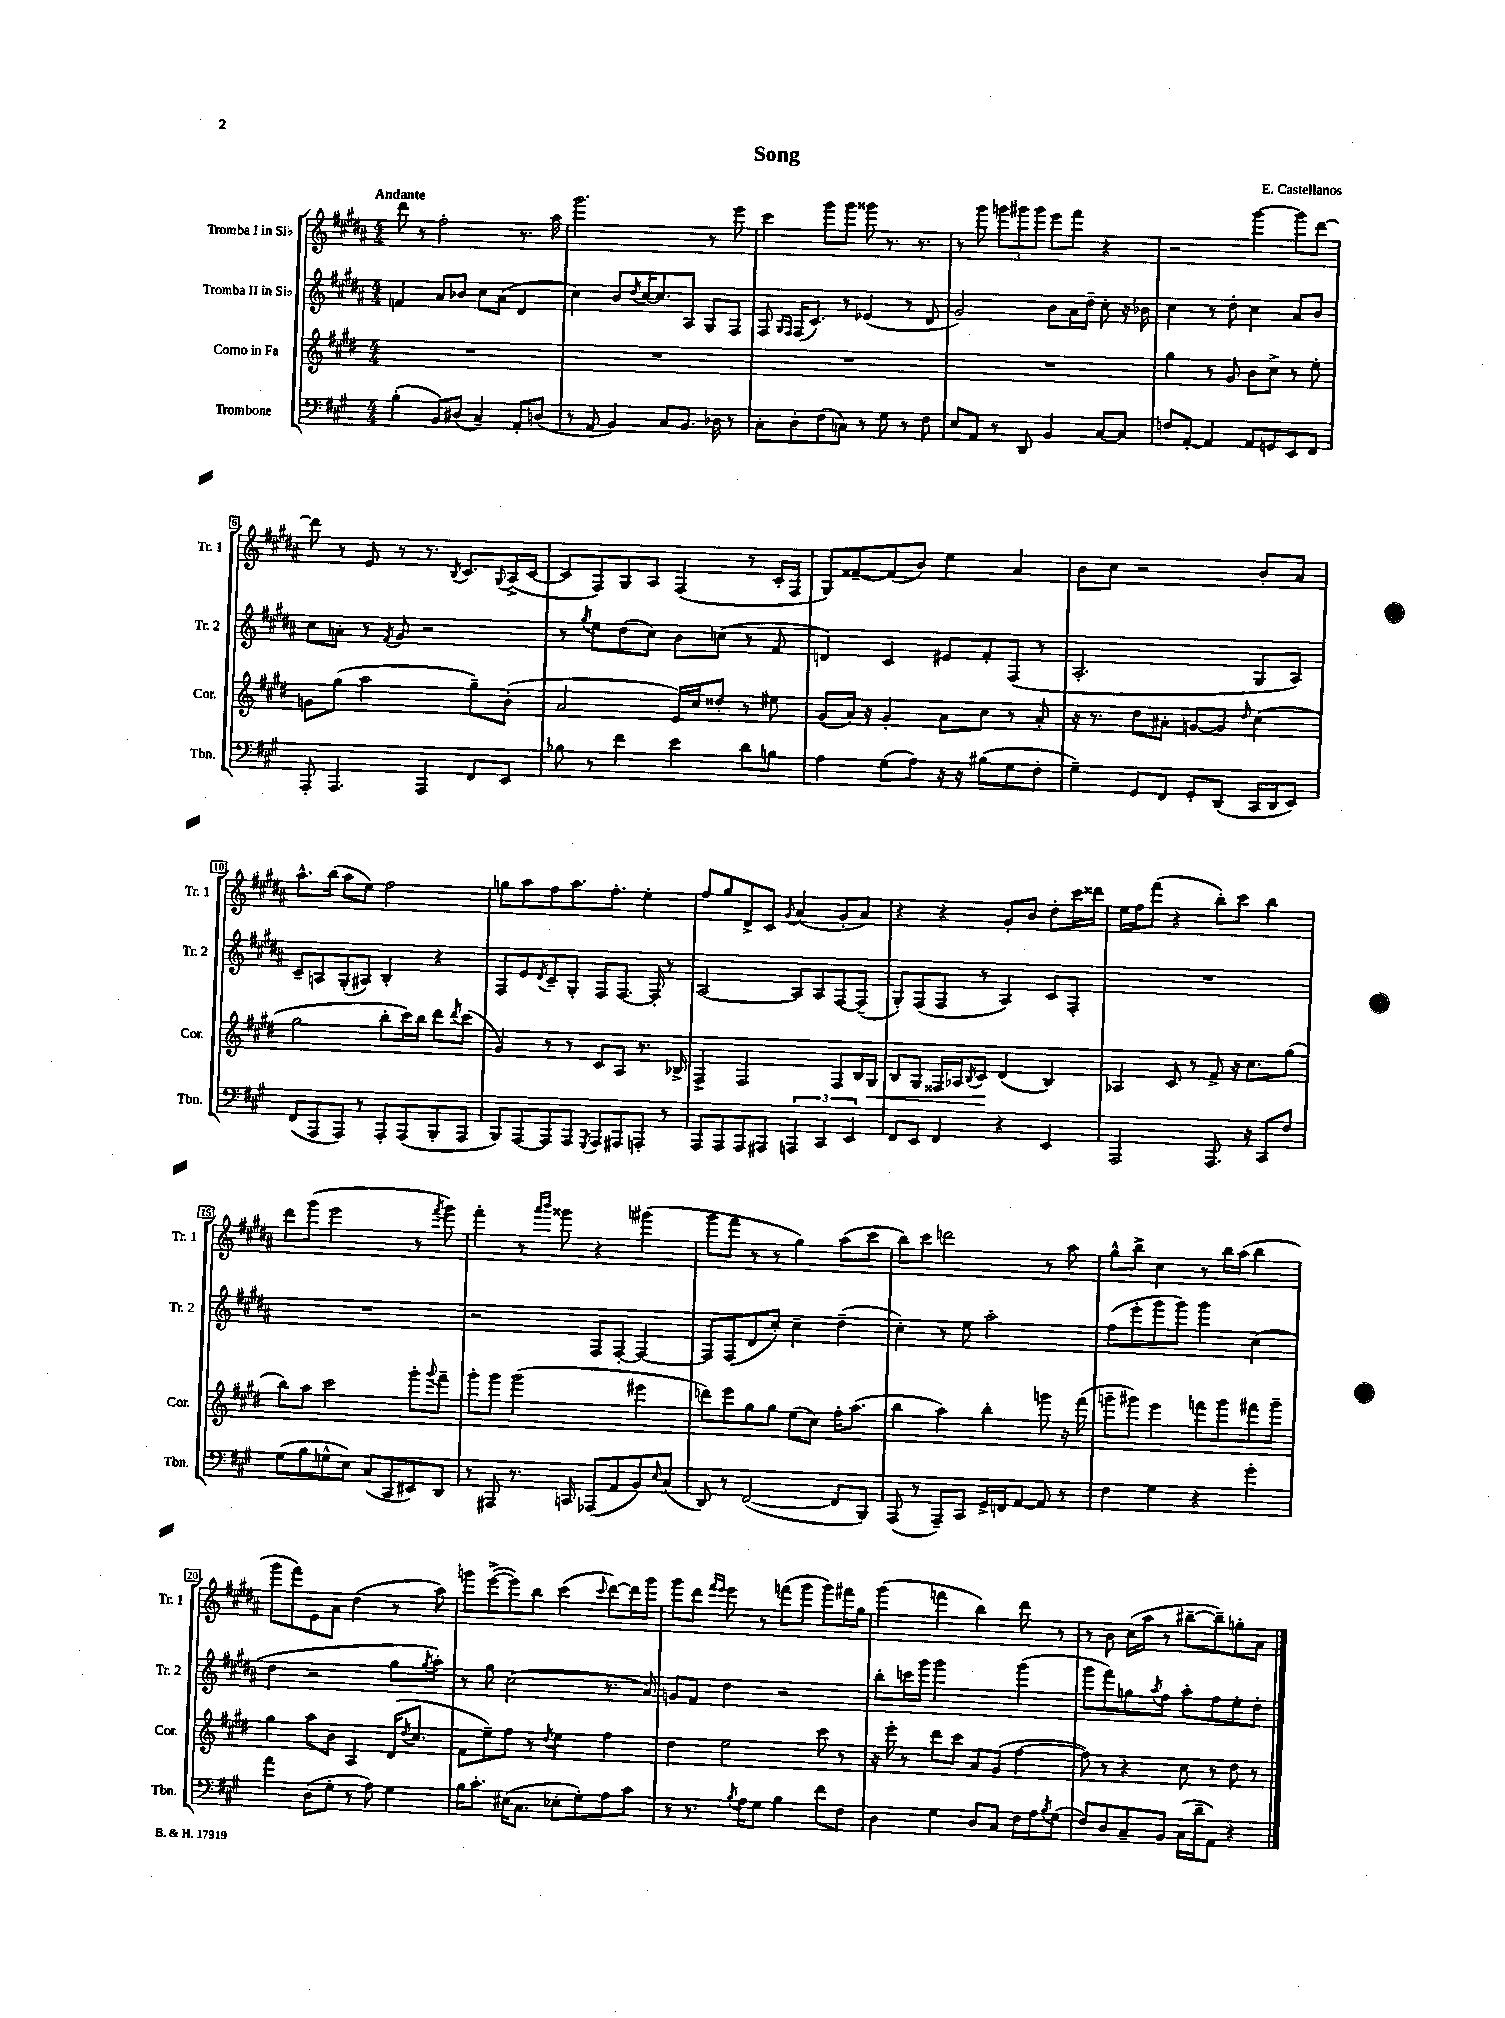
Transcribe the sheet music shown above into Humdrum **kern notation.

**kern	**kern	**dynam	**kern	**kern
*part4	*part3	*part3	*part2	*part1
*staff4	*staff3	*staff3	*staff2	*staff1
*I"Trombone	*I"Corno in Fa	*	*I"Tromba II in Si♭	*I"Tromba I in Si♭
*I'Tbn.	*I'Cor.	*	*I'Tr. 2	*I'Tr. 1
*clefF4	*clefG2	*	*clefG2	*clefG2
*k[f#c#g#]	*k[f#c#g#d#]	*	*k[f#c#g#d#a#]	*k[f#c#g#d#a#]
*M4/4	*M4/4	*	*M4/4	*M4/4
=1	=1	=1	=1	=1
!	!	!	!	!LO:TX:a:B:t=Andante
(4B'\	1r	.	4fn/	8ddd#\
.	.	.	.	8r
8BB/L)	.	.	8a#/L	2ff#'\
(8D#X/J	.	.	8b-X/J	.
4C#~/)	.	.	8cc#\L	.
.	.	.	(8a#\J	.
8AA'/L	.	.	4d#/	8.r
(8Dn/J	.	.	.	.
.	.	.	.	16aa#\
=2	=2	=2	=2	=2
8r	1r	.	4cc#\)	2.ggg#\
8AA/	.	.	.	.
4BB/)	.	.	8b/L	.
.	.	.	8qdd#/	.
.	.	.	[16cc#/K	.
.	.	.	8.cc#/]	.
8C#/L	.	.	.	.
8.BB/J	.	.	8A#/J	.
.	.	.	8G#/L	8r
16D-X\	.	.	.	.
8r	.	.	8F#/J	8eee\
=3	=3	=3	=3	=3
8C#'\L	1r	.	8F#/	4ccc#\
.	.	.	16qqG#/LL	.
.	.	.	16qqF#/JJ	.
8D'\	.	.	(16F#/KL	.
.	.	.	8.c#/J)	.
(8F#\	.	.	.	8ggg#\L
8Cn\J)	.	.	8r	8ggg#\J
8r	.	.	(4e-X/	8ggg##X\
8G#\	.	.	.	8.r
8r	.	.	8r	.
.	.	.	.	8.r
8F#\	.	.	8d#/	.
=4	=4	=4	=4	=4
8E/L	1r	.	2g#/)	8r
8AA/J	.	.	.	8ggg#\
8r	.	.	.	12gggn\L
.	.	.	.	12ggg#X\
8DD/	.	.	.	.
.	.	.	.	12ggg#\J
4BB/	.	.	8b\L	8eee\L
.	.	.	16a#\L	8fff#\J
.	.	.	16dd#~\JJ	.
[8C#/L	.	.	8cc#'\	4r
8C#/J]	.	.	16r	.
.	.	.	16b-X\	.
=5	=5	=5	=5	=5
8Fn/L	4gg#\	.	4cc#\	2r
[8AA'/J	.	.	.	.
4AA/]	8r	.	8r	.
.	8g#/	.	8dd#'\	.
8AA/L	8b\L	.	4cc#\	[4ggg#\
8GGn/	8cc#^\J	.	.	.
8EE/	8r	.	8a#/L	8ggg#\L]
8FF#/J	8ee'\	.	8b/J	[8ddd#\J
!!LO:LB:g=z
=6	=6	=6	=6	=6
8AAA'/	8gn\L	.	8cc#\L	8ddd#\]
4.AAA/	(8gg#\J	.	8an'\J	8r
.	2aa\	.	8r	8e/
.	.	.	8qf#/	.
.	.	.	8g#/	8r
4AAA/	.	.	2r	8.r
.	.	.	.	8qB/
.	.	.	.	8.c#/L
8FF#/L	8gg#~\L)	.	.	.
.	.	.	.	8qqG#/
8EE/J	(8b'\J	.	.	(16A#^/L
.	.	.	.	[16c#/JJ
=7	=7	=7	=7	=7
8B-X\	2a/	.	8r	8c#/L]
.	.	.	8qgg#/	.
8r	.	.	8ee\L	8F#/)
4f#\	.	.	(8dd#\	8G#/
.	.	.	8cc#\J)	8A#/J
4e\	16e/LL)	.	8b\L	(4F#/
.	16cc#/J	.	.	.
.	8dd##X'/J	.	(8ccn\J	.
8d\L	8r	.	8r	8r
8Bn\J	8ee#X\	.	8f#/	16c#'/LL
.	.	.	.	16F#/JJ
=8	=8	=8	=8	=8
4A\	(8g#/L	.	4dn/)	8G#/L)
.	16a/Jk)	.	.	[8f##X~/
.	16r	.	.	.
(8G#\L	4g#'/	.	4c#/	(8f##/]
8A\J)	.	.	.	8b/J)
16r	8a\L	.	8e#X/L	4ee\
16r	.	.	.	.
(8B#X\L	8cc#\J	.	8f#'/	.
8G#\	8r	.	(8F#/J	4a#/
8F#'\J	8a'/	.	8r	.
=9	=9	=9	=9	=9
4G#~\)	16r	.	2.A#'/	8b\L
.	8.r	.	.	.
.	.	.	.	8cc#\J
8GG#/L	8dd#\L	.	.	2r
8FF#/J	8a#X'\J	.	.	.
8GG#'/L	[8gn/L	.	.	.
(8DD/J	8g/J]	.	.	.
.	16qqdd#/	.	.	.
16CC#/LL	(4cc#\	.	8G#/L	8b'/L
16DD/J	.	.	.	.
8EE/J)	.	.	8A#/J)	8a#/J
!!LO:LB:g=z
=10	=10	=10	=10	=10
(8FF#/L	2gg#\	.	8c#~/L	8.aa#^^\L
8AAA/	.	.	8An/	.
.	.	.	.	(16bb\Jk
8AAA/J)	.	.	(8G#'/	8aa#\L
8r	.	.	8A#X/J)	8ee\J)
8AAA'/L	8bb'\L	.	4B'/	2ff#\
(8AAA/	16ccc#\L)	.	.	.
.	16bb\JJ	.	.	.
8BBB'/	8ddd#\L	.	4r	.
.	8qddd#/	.	.	.
8AAA/J	(8ccc#\J	.	.	.
=11	=11	=11	=11	=11
8BBB/L)	4g#/)	.	8F#/L	8ggn\L
[8AAA/	.	.	8e/	8aa#\
.	.	.	8qd#/	.
8AAA/]	8r	.	8c#~/	8ff#\
8AAA/J	8r	.	8G#'/J	8.aa#\
8qGGG#/	.	.	.	.
8AAA/L	8c#/L	.	8F#/L	.
.	.	.	.	8.ff#'\J
8AAA#X/	8A/J	.	[8.F#/J	.
8AAAn'/J	8.r	.	.	4ee'\
.	.	.	16F#'/]	.
8r	.	.	8r	.
.	16B-X^/	.	.	.
=12	=12	=12	=12	=12
8AAA/L	4F#^/	.	[2A#/	8ff#/L
8AAA/	.	.	.	8gg#/
8AAA/	2F#/	.	.	8d#^/
8AAA#X/J	.	.	.	8c#/J
.	.	.	.	8qg#/
6AAAn/	.	.	8A#/L]	(4a#/
.	.	.	8A#/	.
6CC#/	.	.	.	.
.	8F#/L	.	[8F#/	8g#'/L
6EE/	.	.	.	.
.	16B/L	.	(8F#~/J]	8a#/J)
!	!	!LO:HP:b	!	!
.	16G#/JJ	<	.	.
=13	=13	=13	=13	=13
8FF#/L	8B/L	.	8G#'/L)	4r
8EE/J	8G#/J	.	(8F#/	.
4FF#/	16F##X/LL	.	8F#/J	4r
.	16A-X/J	.	.	.
.	8qB/	.	.	.
.	8c#/J	.	8r	.
4r	(4d#/	[	4A#/)	8g#'/L
.	.	.	.	8b/J
4EE/	4B/)	.	8c#/L	8dd#'\L
.	.	.	8F#'/J	16ccc#\L
.	.	.	.	16ddd##X\JJ
=14	=14	=14	=14	=14
2AAA/	4A-X/	.	1r	16ee\LL
.	.	.	.	16ff#\J
.	.	.	.	(8fff#\J
.	8c#/	.	.	4r
.	8r	.	.	.
8.AAA/	8f#^/	.	.	8bb'\L)
.	16r	.	.	8ccc#\J
16r	8.cc#\L	.	.	.
8CC#/L	.	.	.	4bb\
8F#/J	(8gg#\J	.	.	.
!!LO:LB:g=z
=15	=15	=15	=15	=15
(8G#\L	8bb\L)	.	1r	8ddd#\L
8B\	8aa\J	.	.	(8ggg#\J
8Gn^^\	2ccc#\	.	.	2eee\
8E\J)	.	.	.	.
(8C#/L	.	.	.	.
8CC#/	.	.	.	.
8EE#X/)	8ggg#'\L	.	.	8r
.	8qqggg#/	.	.	8qfff#/
8DD/J	8fff#~\J	.	.	8ggg#\)
=16	=16	=16	=16	=16
8r	8ggg#'\L	.	2r	4fff#'\
8AAA#X/	8ggg#\J	.	.	.
8.r	(2ggg#\	.	.	8r
.	.	.	.	16qqaaa#/LL
.	.	.	.	16qqbbb/JJ
.	.	.	.	8ggg##X\
16CCn/	.	.	.	.
(8AAA-X/L	.	.	8F#/L	4r
8AA/	.	.	[8F#'/J	.
8BB/)	4eee#X\	.	4F#/_	(4ggg#X\
16qqE/	.	.	.	.
(8C#/J	.	.	.	.
=17	=17	=17	=17	=17
8DD/)	8dddn\L)	.	8F#/L]	8ggg#\L
8r	8eee\	.	(8F#/	8fff#\J
([2FF#/	8gg#\	.	8d#/	8r
.	8gg#\J	.	8cc#'/J)	8r
.	(8ee\L	.	4cc#~\	4gg#\)
.	8cc#\J)	.	.	.
8FF#/L]	16ff#'\KL	.	(4dd#~\	(8aa#\L
.	(8.aa\J	.	.	.
8BBB/J)	.	.	.	8ccc#\J
=18	=18	=18	=18	=18
(8AAA/	4bb\	.	4cc#'\)	8bb\L)
8r	.	.	.	8ccc#\J
8AAA~/L)	4aa\)	.	8r	2dddn\
8CC#/J	.	.	8ee\	.
16GG#^/LL	4bb'\	.	2aa#'\	.
16FFn/J	.	.	.	.
[8AA/J	.	.	.	.
8AA/]	8gggn\	.	.	8r
8r	16r	.	.	8aa#\
.	(16fff#\	.	.	.
=19	=19	=19	=19	=19
4F#\	8gggn~\L	.	(8ff#\L	8gg#^^\L
.	8ggg#X\J)	.	8eee'\	8bb^\J
4G#\	4eee\	.	8ggg#\	4cc#\
.	.	.	8ggg#\J)	.
4r	8fffn\L	.	4ggg#\	8r
.	8ggg#\	.	.	16bb\LL
.	.	.	.	(16aa#\JJ
4g#'\	8fff#X\	.	(4cc#\	4bb\
.	8ggg#~\J	.	.	.
!!LO:LB:g=z
=20	=20	=20	=20	=20
4a\	4gg#\	.	4dd#\	8ggg#\L
.	.	.	.	8fff#\)
(8D\L	8aa\L	.	2r	8e\
8G#'\J	8b\J	.	.	8a#\J
8r	4A/	.	.	(4dd#\
8A\)	.	.	.	.
4G#\	(16d#/KL	.	8gg#\L	8r
.	8qdd#/	.	.	.
.	8.cc#/J	.	.	.
.	.	.	8qgg#/	.
.	.	.	8aa#'\J)	8aa#\)
=21	=21	=21	=21	=21
16B\KL	8f#\L	.	8r	8gggn\L
8.c#'\J	.	.	.	.
.	8ee~\)	.	8gg#\	([8eee^\
(16E#X\KL	8ff#\J	.	(2cc#\	8eee\])
8.C#\J	.	.	.	.
.	8r	.	.	8bb\J
.	8qdd#/	.	.	.
8E-X'\L	4ee\	.	.	(4ccc#\
8G#'\)	.	.	.	.
.	.	.	.	8qqccc#/
8A\	4ff#\	.	8.r	[8ddd#\L)
8c#\J	.	.	.	16ddd#\L]
.	.	.	16a#/)	16ggg\JJ
=22	=22	=22	=22	=22
8r	4dd#\	.	8gn/L	8ggg#\L
8.r	.	.	8f#/J	8ddd#\J
.	.	.	.	16qqfff#/LL
.	.	.	.	16qqeee/JJ
.	2ee\	.	4dd#\	8eee\
8qB/	.	.	.	.
16A\KL	.	.	.	.
8G#\J	.	.	.	8r
4B\	.	.	2r	(8fffn\L
.	.	.	.	8ggg#\J
8f#\L	8ccc#\	.	.	8ggg#\L)
8F#\J	8r	.	.	16fff#X\L
.	.	.	.	16gg#\JJ
=23	=23	=23	=23	=23
4D\	16r	.	8bb'\L	(4ggg#\
.	16eee'\	.	.	.
.	8r	.	16cccn\L	.
.	.	.	16ggg#\JJ	.
4G#\	8ddd#\L	.	2ggg#\	4fffn\
.	8ccc#\J	.	.	.
8D/L	8a/L	.	.	4bb\)
8C#/J	(8g#/J	.	.	.
16F#\LL	[4ff#\	.	(4ggg#\	8ddd#\
16A\J	.	.	.	.
8qB/	.	.	.	.
(8G#\J	.	.	.	8r
=24	=24	=24	=24	=24
8F#/L)	8ff#\])	.	8ggg#\L	8r
8D/	8r	.	8fff#\)	8b\
8C#~/	4r	.	8ggn\	(16cc#\LL
.	.	.	.	16aa#\JJ
.	.	.	8qaa#/	.
8BB/J	.	.	8ff#\J	8r
(16C#\LL	8cc#\	.	8aa#'\L	[8bb#X~\L
16d~\J	.	.	.	.
8AA\J)	8r	.	8ff#\	8bb#~\])
4r	8dd#\	.	8ee'\	8ggn'\
.	8r	.	8dd#'\J	8a#\J
==	==	==	==	==
*-	*-	*-	*-	*-
